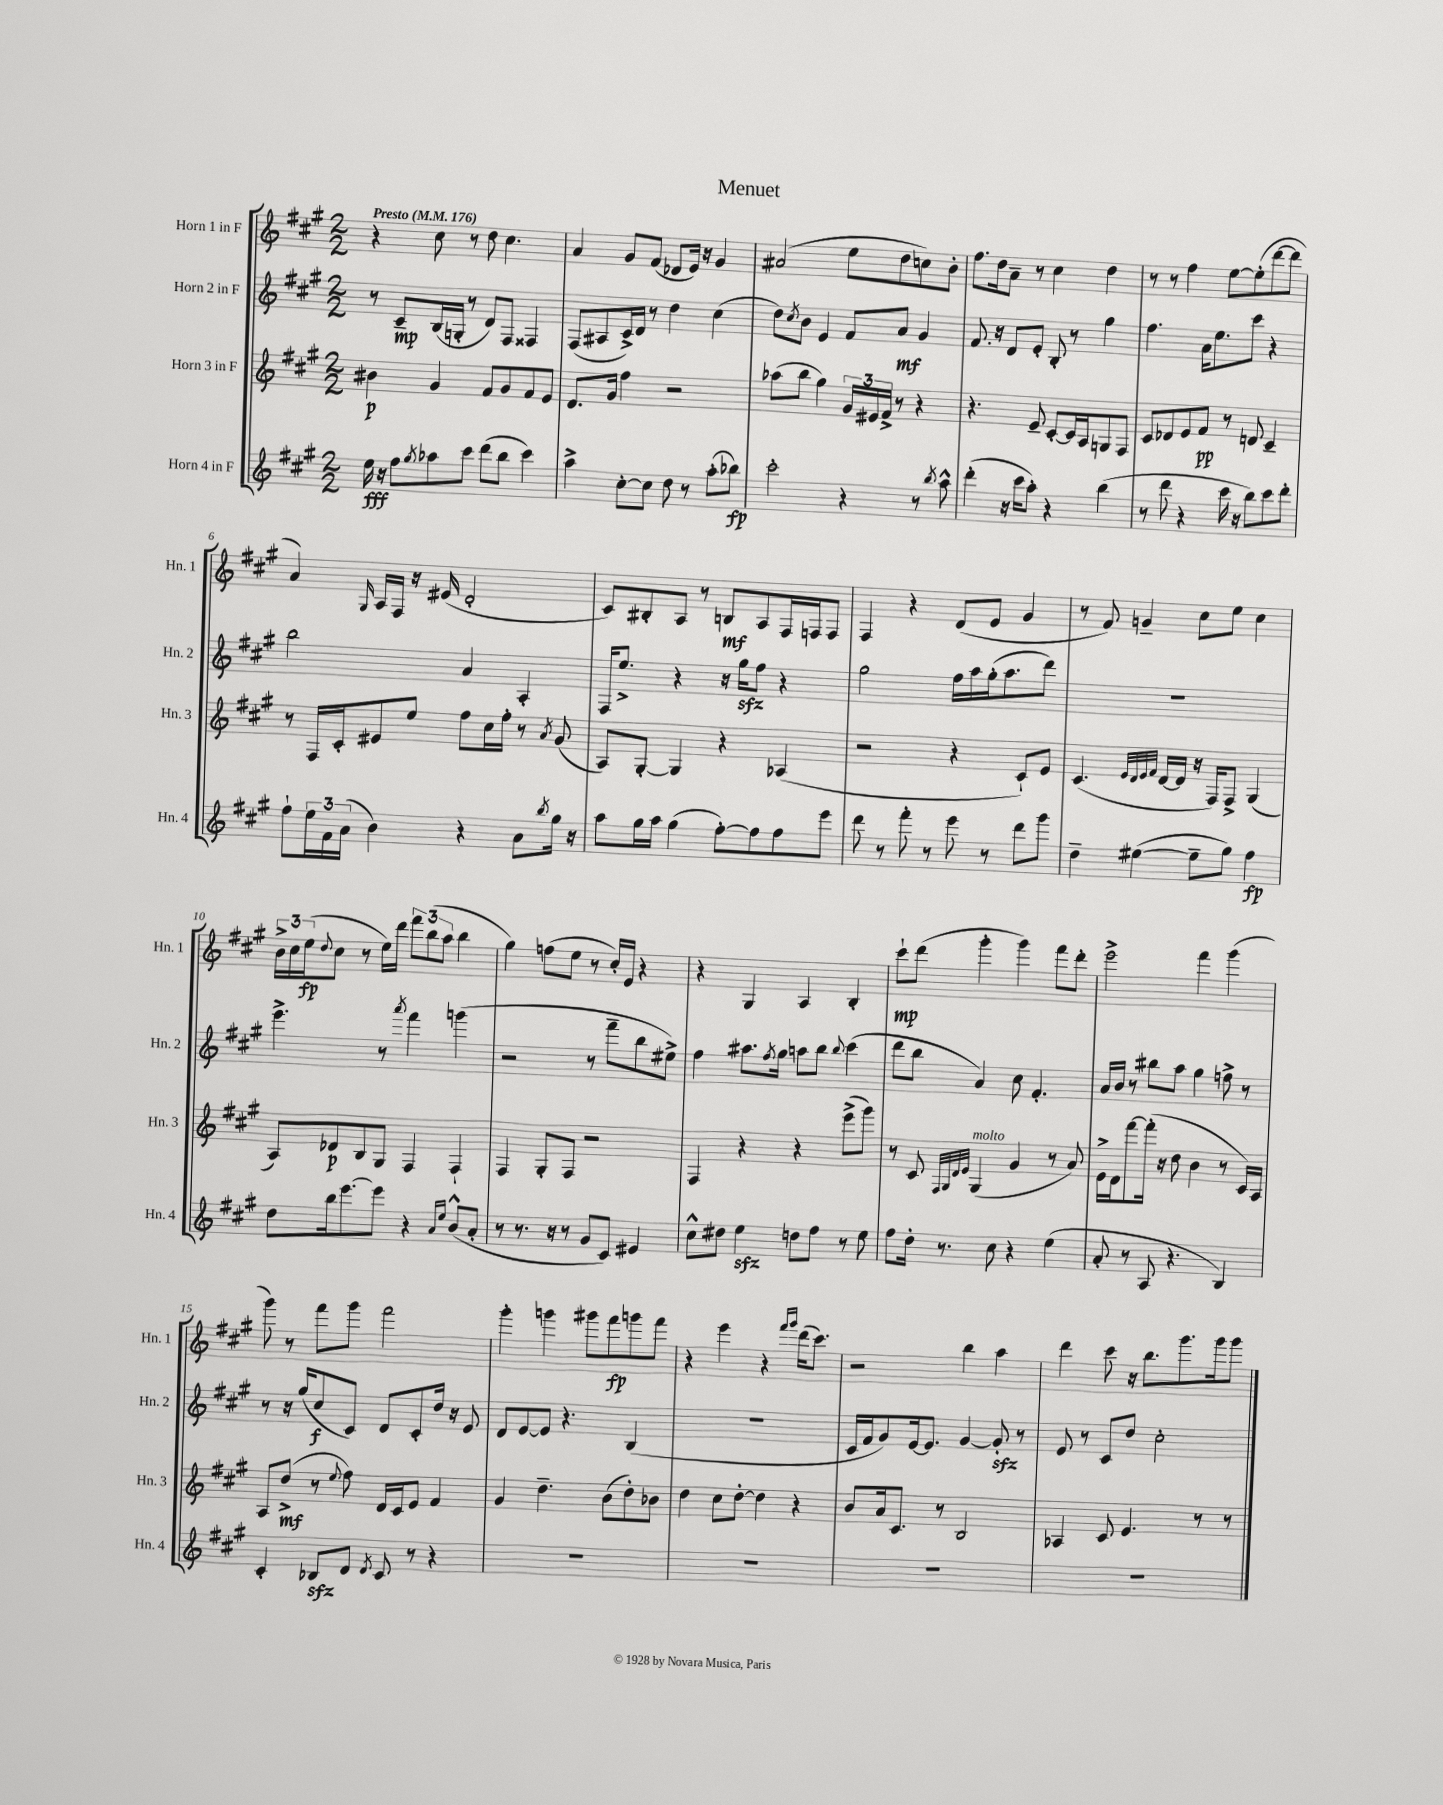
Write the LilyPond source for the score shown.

\header { title = "Menuet" }
<<
\new StaffGroup <<
\new Staff = "s0" \with { instrumentName = "Horn 1 in F" shortInstrumentName = "Hn. 1" } {
    \clef treble \key a \major \numericTimeSignature \time 2/2 \tempo "Presto" 4 = 176
    r4 cis''8 r8 d''8 cis''4. |
    a'4 gis'8 fis'8( des'8 e'16) r16 gis'4 |
    ais'2( e''8 d''8 c''8) b'8-. |
    fis''8. d''16 a'8-- r8 cis''4 d''4 |
    r8 r8 fis''4 e''8~ e''8-.( d'''8~ d'''8 |
    a'4) \grace { gis16 } a16 fis16 r16 eis'16( d'2-. |
    cis'8) bis8-. a8 r8 b8\mf a8 fis16 f16 f8 |
    fis4 r4 d'8( e'8 gis'4 |
    r8 fis'8) g'4-- cis''8 e''8 cis''4 |
    \tuplet 3/2 { b'16-> cis''16 e''16\fp( } \appoggiatura { d''8 } cis''8 r8 e''16) d'''16 \tuplet 3/2 { fis'''8 b''8( a''8 } b''4 |
    gis''4) f''8( e''8 r8 cis''16-.) e'16 r4 |
    r4 gis4 a4 b4-. |
    cis'''8-!\mp d'''8( gis'''4-. gis'''4) fis'''8 d'''8-. |
    e'''2-> fis'''4 gis'''4( |
    gis'''8) r8 fis'''8 gis'''8 fis'''2 |
    gis'''4-. g'''4 gis'''8 fis'''8\fp g'''8 fis'''8 |
    r4 e'''4 r4 \grace { fis'''16 gis'''16 } d'''16( cis'''8.) |
    r2 b''4 a''4 |
    d'''4 cis'''8 r16 b''8. gis'''8. gis'''16 gis'''8 \bar "|." |
}
\new Staff = "s1" \with { instrumentName = "Horn 2 in F" shortInstrumentName = "Hn. 2" } {
    \clef treble \key a \major \numericTimeSignature \time 2/2
    r8 cis'8--\mp b16( g16-. r8 d'8) fis8 fisis4 |
    fis8( ais8 cis'16->) d'16 r8 d''4 cis''4( |
    d''8) \acciaccatura { cis''8 } b'8 e'4 fis'8 a'8\mf gis'4 |
    fis'8. r16 d'8 e'8-. b8-. r8 gis''4 |
    fis''4. a'16 e''8. cis'''8 r4 |
    b''2 a'4 a4-. |
    fis16 e''8.-> r4 r16 gis''16\sfz fis''8 r4 |
    gis''2 fis''16 a''16 gis''16-.( a''8. d'''8) |
    R1 |
    e'''4.-> r8 \acciaccatura { a'''8 } fis'''4 g'''4( |
    r2 r8 fis'''8-- b''8 eis''8->) |
    fis''4 ais''8. \acciaccatura { fis''8 } gis''16 a''8 b''8 \appoggiatura { b''8 } cis'''4( |
    d'''8 b''8 a'4) cis''8 fis'4.-. |
    a'16 b'16 r8 bis''8 a''8 gis''4 f''8-> r8 |
    r8 r16 gis''16( cis''8\f cis'8) d'8 cis'8-. d''16 r16 e'8 |
    d'8 e'8~ e'8 r4. b4( |
    R1 |
    cis'16 fis'16 gis'8) e'16~ e'8. gis'4~ gis'8-.\sfz r8 |
    e'8 r8 cis'8 d''8 cis''2-. \bar "|." |
}
\new Staff = "s2" \with { instrumentName = "Horn 3 in F" shortInstrumentName = "Hn. 3" } {
    \clef treble \key a \major \numericTimeSignature \time 2/2
    bis'4\p gis'4 fis'8 gis'8 fis'8 e'8 |
    d'8. gis'16 fis''4 r2 |
    aes''8( b''8 gis''4) \tuplet 3/2 { gis'16 eis'16 fis'16-> } r8 r4 |
    r4. e'8-- cis'8~-. cis'16 a16 g8 fis8 |
    cis'8 des'8 e'8 fis'8\pp r8 d'8 cis'4-- |
    r8 fis16 cis'16-. eis'8 e''8 fis''8 cis''16 fis''16-. r8 \acciaccatura { a'8 } gis'8( |
    a8) gis8~-. gis4 r4 aes4( |
    r2 r4 cis'8-!) e'8 |
    cis'4.( \grace { e'32 d'32 e'32 fis'32 } d'16~ d'16 r16 fis16) fis8-> gis4( |
    a8) des'8\p b8 gis8 fis4 fis4-! |
    fis4 gis8-. fis8 r2 |
    fis4 r4 r4 e'''8->( gis'''8) |
    r8 cis'8 \grace { fis32 gis32 d'32 e'32 } gis4^\markup { \italic "molto" }( gis'4 r8 a'8) |
    e'16-> d'16 fis'''8~ fis'''16-.( r16 d''8 b'4 r8 cis'16) a16 |
    a8 d''8->\mf( r8 \appoggiatura { e''8 } fis''8) d'16 cis'16 e'8 fis'4 |
    gis'4 d''4.-- b'8( d''8-.) bes'8 |
    d''4 cis''8 d''8~-. d''4 r4 |
    b'8 a'16 cis'8. r8 b2 |
    aes4 cis'8 e'4. r8 r8 \bar "|." |
}
\new Staff = "s3" \with { instrumentName = "Horn 4 in F" shortInstrumentName = "Hn. 4" } {
    \clef treble \key a \major \numericTimeSignature \time 2/2
    e''16\fff r16 fis''8 \acciaccatura { gis''8 } aes''8 cis'''8 d'''8( b''8 cis'''4) |
    a''4-> cis''8~-. cis''8 d''8 r8 a''8-.( bes''8\fp) |
    cis'''2-. r4 r8 \acciaccatura { b''8 } a''8-^ |
    d'''4-.( r16 cis'''16 a''8-.) r4 b''4( |
    r8 d'''8 r4 cis'''16 r16 b''8) cis'''8 d'''8-. |
    fis''8-! \tuplet 3/2 { e''16 fis'16 a'16( } b'4) r4 a'8 \acciaccatura { b''8 } gis''16 r16 |
    a''8 gis''16 a''16 gis''4( fis''8~-.) fis''8 fis''8 e'''8 |
    d'''8 r8 fis'''8-. r8 e'''8 r8 d'''8 gis'''8 |
    d''4-- eis''4~( eis''8-- gis''8) fis''4\fp |
    d''8 b''16 e'''8.~ e'''8 r4 \grace { a'16 e''16 } b'8-^( a'8-. |
    r8 r8. r16 r8 gis'8 cis'8) eis'4 |
    cis''8-^ dis''8 e''4\sfz d''8 fis''8 r8 e''8 |
    fis''8 d''16-. r8. cis''8 r4 e''4( |
    a'8-. r8 a8 r4. b4) |
    cis'4-. bes8\sfz d'8 \acciaccatura { d'8 } cis'8 r8 r4 |
    R1 |
    R1 |
    R1 |
    R1 \bar "|." |
}
>>
>>
